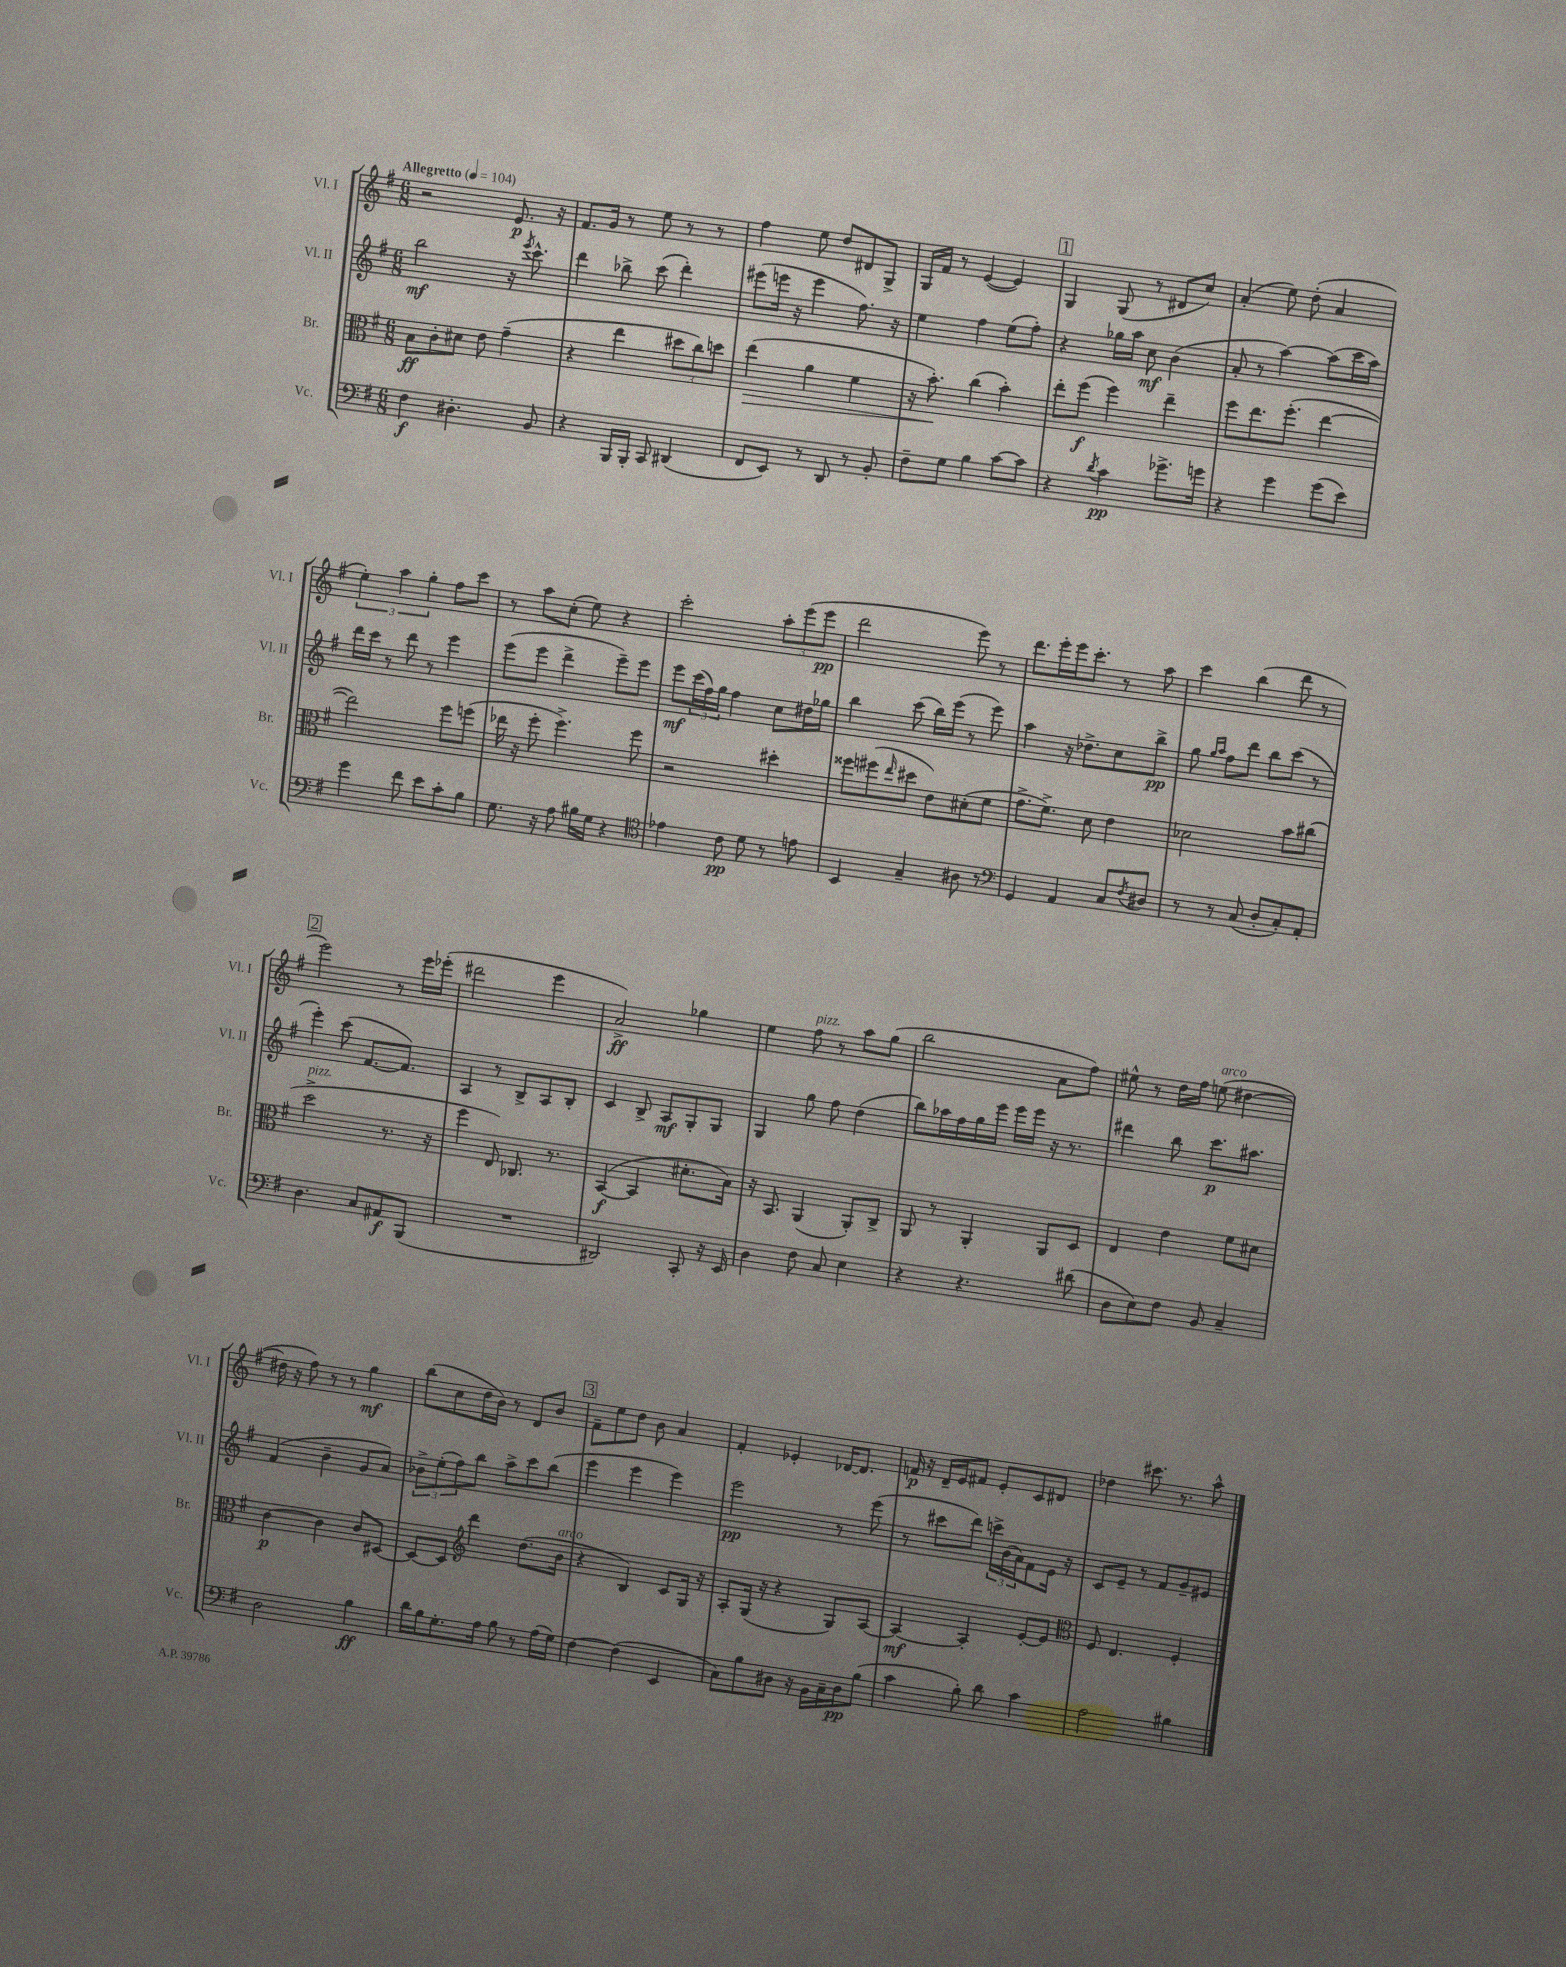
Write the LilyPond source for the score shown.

<<
\new StaffGroup <<
\new Staff = "s0" \with { instrumentName = "Vl. I" shortInstrumentName = "Vl. I" } {
    \clef treble \key g \major \numericTimeSignature \time 6/8 \tempo "Allegretto" 4 = 104
    r2 e'8.\p r16 |
    fis'8. g'16 r8 e''8 r8 r8 |
    fis''4 e''8 d''8 dis'8 g8-> |
    g16 fis'16 r8 e'4~( e'4) |
    \mark \markup { \box "1" } g4 g8( r8 dis'8 c''8) |
    a'4-.( e''8) d''8-.( a'4 |
    \tuplet 3/2 { e''4-.) a''4 g''4-. } fis''8 c'''8 |
    r8 a''8 c''8-.( e''8) r4 |
    c'''2-. \tuplet 3/2 { a''8-. e'''8( e'''8\pp } |
    d'''2 e'''8) r8 |
    d'''8. e'''16-. e'''16 c'''8.-. r8 a''8 |
    c'''4 b''4( d'''8 r8 |
    \mark \markup { \box "2" } e'''2) r8 e'''16 ees'''16-.( |
    dis'''2 e'''4 |
    a'2->\ff) ges''4 |
    e''4 fis''8^\markup { \italic "pizz." } r8 a''8 g''8( |
    b''2 a'8 fis''8) |
    eis''8-^ r8 d''16 fis''16 e''8^\markup { \italic "arco" }( dis''4~ |
    dis''16 r16 fis''8) r8 r8 g''4\mf |
    b''8( c''8 d''16 b'16) r8 d'8 b'8 |
    \mark \markup { \box "3" } fis'8-- e''8 d''8 b'8 a'4 |
    fis'4-. ees'4-. des'16~ des'8. |
    f'16\p r16 d'16-- e'16 fis'8 e'8-. c'8 dis'8 |
    des''4 cis'''8. r8. a''8-^ \bar "|." |
}
\new Staff = "s1" \with { instrumentName = "Vl. II" shortInstrumentName = "Vl. II" } {
    \clef treble \key g \major \numericTimeSignature \time 6/8
    b''2\mf r16 \acciaccatura { e'''8 } c'''8.-^ |
    d'''4 bes''8-> c'''8( d'''4-.) |
    eis'''8( e'''16 r16 e'''4 fis''8.) r16 |
    e''4 fis''4 e''8( fis''8-.) |
    \mark \markup { \box "1" } r4 ges''16 a''16 c''8\mf b'4( |
    a'8-. r8 a''4~) a''8( c'''16 a''16) |
    d'''16 c'''16 r8 d'''8 r8 e'''4 |
    e'''8( e'''8 d'''4-> e'''8--) e'''8 |
    e'''8\mf \tuplet 3/2 { c'''16( fis''16) g''16 } fis''4 c''8 dis''16 ges''16 |
    b''4 c'''8( b''16) e'''16( r8 e'''8) |
    a''4 r16 des''8.-> c''8 b''8->\pp |
    g''8 \grace { g''16 a''16 } fis''8 d'''8 b''8 c'''8( r8 |
    \mark \markup { \box "2" } e'''4-.) c'''8( fis'8.~ fis'8.) |
    a4 r8 b8-> a8 b8-. |
    c'4 b8-> a8\mf g8-. g8 |
    g4 g''8 fis''8 d''4( |
    b''8) aes''16 fis''16 g''16 e'''16 e'''16 e'''16 r16 r8. |
    dis'''4 b''8 c'''8.\p ais''8. |
    fis'4( b'4-- g'8 a'8) |
    \tuplet 3/2 { bes'8-> e''8-.( fis''8) } b''8 a''8-> c'''8 b''8( |
    \mark \markup { \box "3" } e'''4 e'''4 e'''4) |
    e'''2\pp r8 e'''8( |
    r8 cis'''8 d'''8) \tuplet 3/2 { c'''16-> b'16( a'16) } fis'8 e'16 r16 |
    c'8 e'8-- r8 fis'8 g'8-- eis'8 \bar "|." |
}
\new Staff = "s2" \with { instrumentName = "Br." shortInstrumentName = "Br." } {
    \clef alto \key g \major \numericTimeSignature \time 6/8
    b8\ff c'8-. dis'8 e'8 g'4--( |
    r4 e''4 \tuplet 3/2 { dis''8 c''8) d''8 } |
    e''4\>( a'4 fis'4 |
    r16 b'8.-.\!) c''4( b'4-.) |
    \mark \markup { \box "1" } e''8-. fis''8\f( fis''4) e''4-- |
    fis''8 e''8. fis''8.-.( e''4~ |
    e''2) fis''8 f''8( |
    ees''16 r16 fis''8-. fis''4.->) fis''8 |
    r2 dis''4-. |
    fisis''8 fis''8( \grace { e''16 } dis''8 e'8) dis'8-.( fis'8 |
    g'8.-> fis'8.->) d'8 e'4 |
    des'2 b'8 cis''8( |
    \mark \markup { \box "2" } d''2->^\markup { \italic "pizz." } r8. r16 |
    fis''4 e8) ces8. r8. |
    b,4~\f( b,4 dis'8.-. b16) |
    r16 b,8. a,4( a,8-.) c8-> |
    a,8 r8 a,4-. a,8 d8 |
    e4 e'4 fis'8 dis'8 |
    c'4~\p c'4 c'8 dis8~ |
    dis8~ dis8 \clef treble d'''4 d''8.( b'16^\markup { \italic "arco" } |
    \mark \markup { \box "3" } r4 b4) c'8 g16 r16 |
    a8-. g16( r16 r4 g8) a8~ |
    a4~\mf a4-. e'8~-. e'8 |
    \clef alto fis8 e4. fis4-. \bar "|." |
}
\new Staff = "s3" \with { instrumentName = "Vc." shortInstrumentName = "Vc." } {
    \clef bass \key g \major \numericTimeSignature \time 6/8
    fis4\f dis4.-. b,8 |
    r4 b,,16 b,,16-. c,8 dis,4( |
    fis,8 e,8) r8 d,8 r8 b,8-. |
    fis8-- g8 b4 c'8~ c'8 |
    \mark \markup { \box "1" } r4 \acciaccatura { d'8 } c'4\pp ges'8.-> g'16 |
    r4 g'4 g'8( e'8) |
    g'4 fis'8 e'8 c'8-. b8 |
    g8. r16 a8 bis16 g16 r4 |
    \clef tenor ees'4 c'8\pp d'8 r8 e'8 |
    b,4 g4-- ais8 r8 |
    \clef bass g,4 a,4 c8 \acciaccatura { fis8 } dis8 |
    r8 r8 c8( d8-. c8-.) a,8-. |
    \mark \markup { \box "2" } d4. c8 ais,8\f b,,8( |
    R2. |
    dis,2) c,8-. r16 e,16 |
    d4 fis8 c8 e4 |
    r4 r4. dis'8( |
    d8 e8) fis8 b,8 c4-- |
    d2 b4\ff |
    d'16 b16 g8.-. a16 b8 r8 a16( g16) |
    \mark \markup { \box "3" } fis4~ fis4( e,4 |
    c8) b8 dis8 r16 b,16 c16-- dis16\pp b8( |
    c'4 b8-.) d'8 c'4 |
    a2 bis4 \bar "|." |
}
>>
>>
\layout { \context { \Score \remove "Bar_number_engraver" } }
